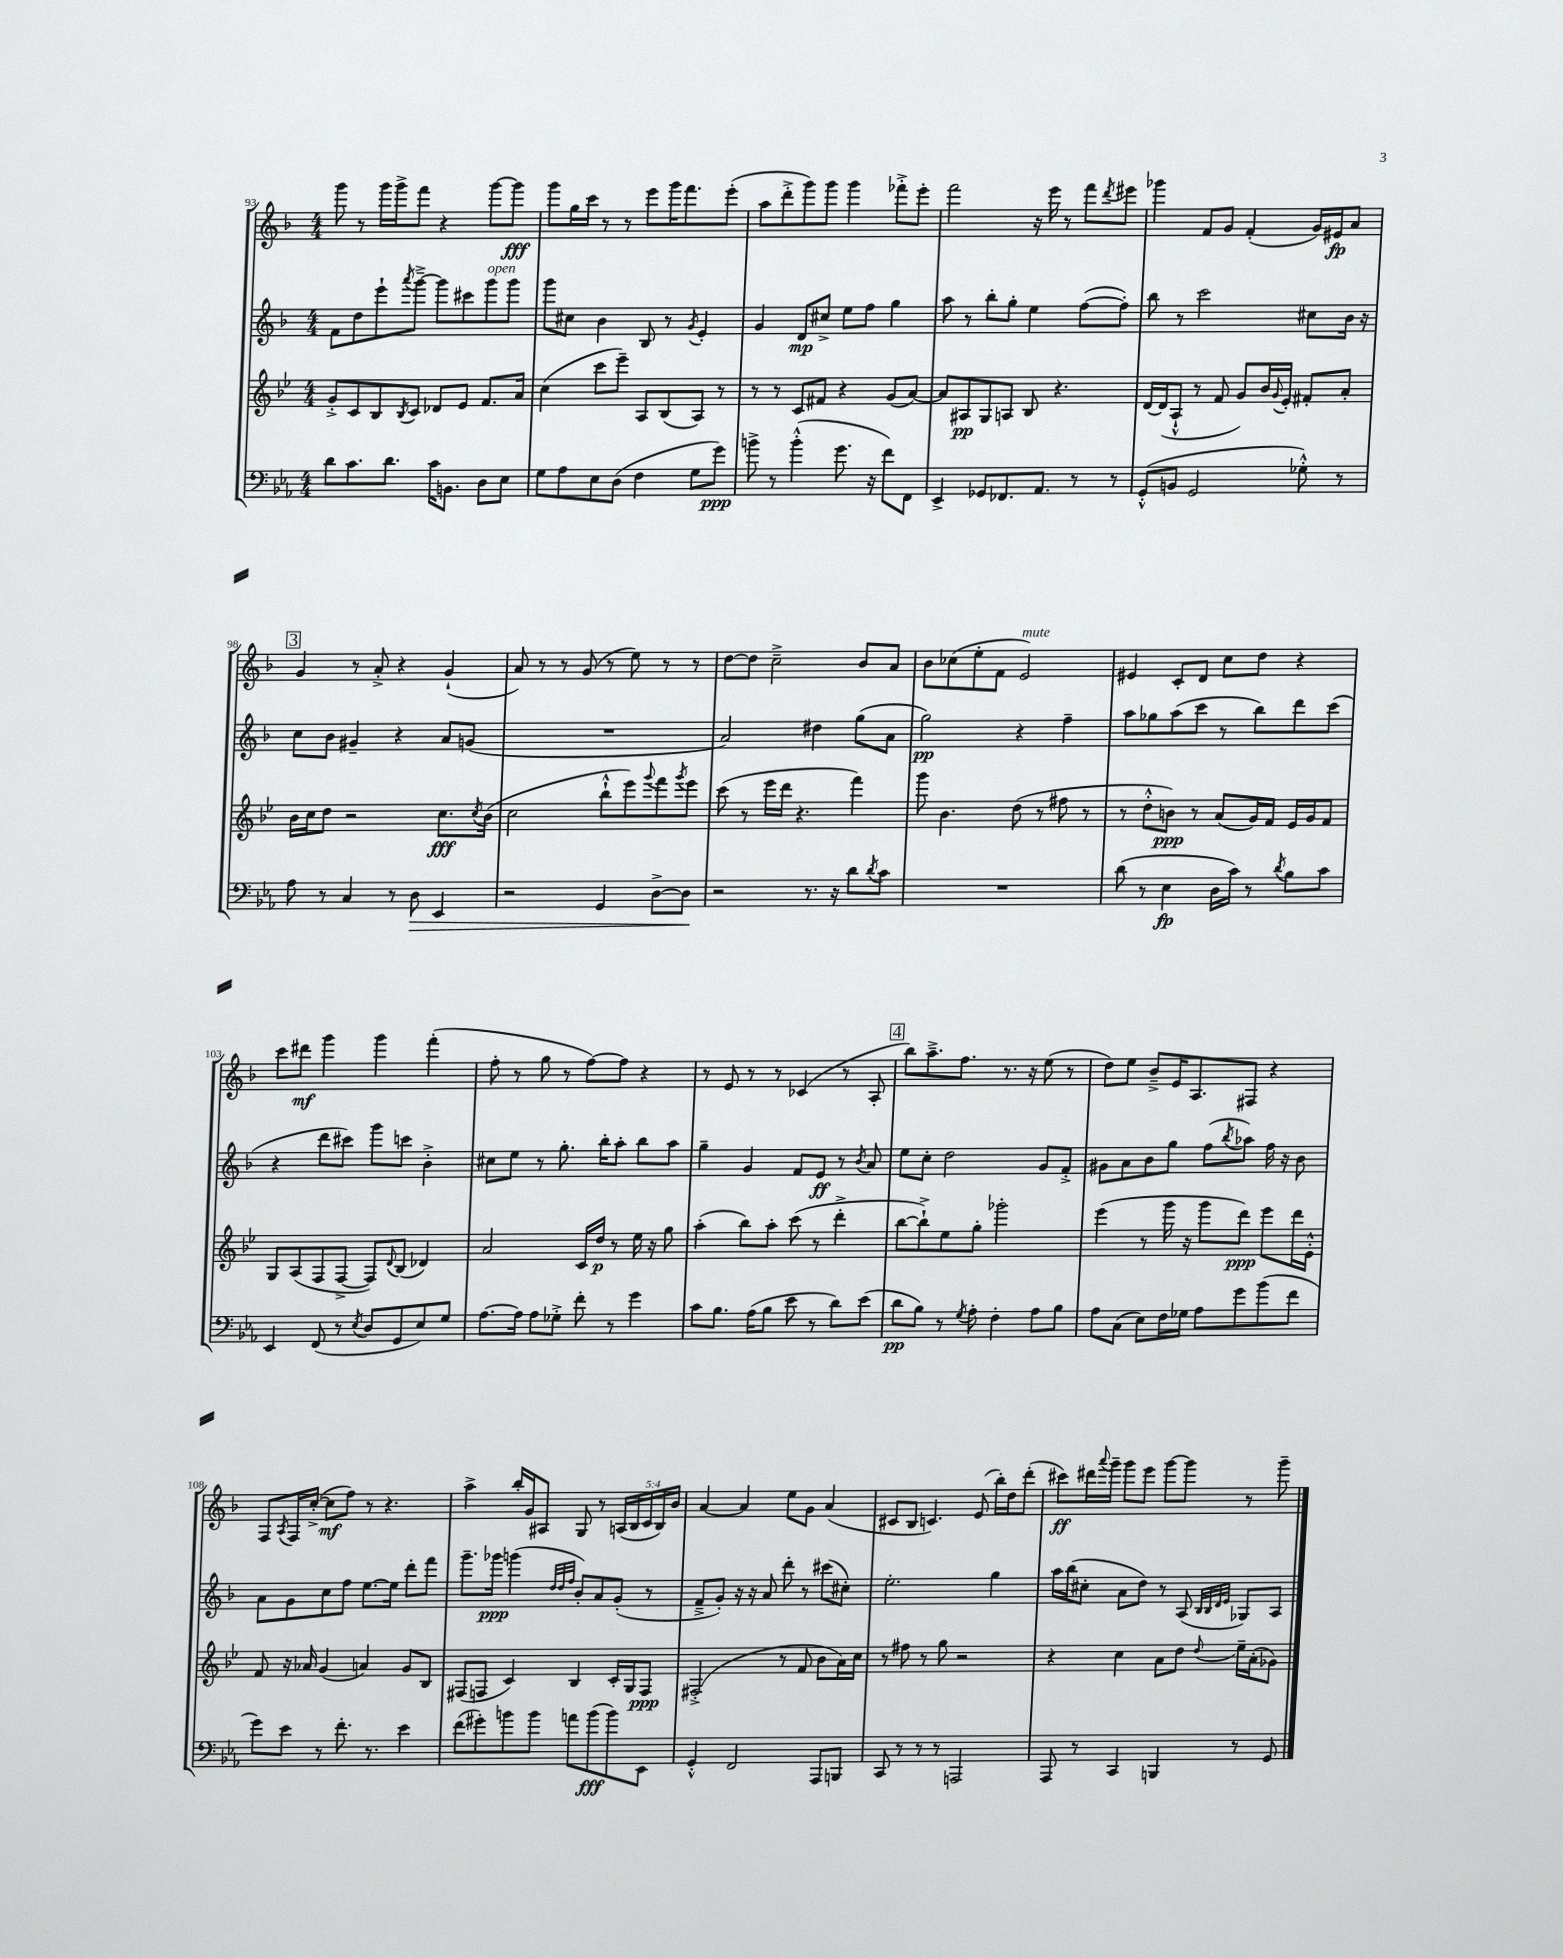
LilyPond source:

<<
\new StaffGroup <<
\new Staff = "s0" {
    \clef treble \key f \major \numericTimeSignature \time 4/4 \override Staff.TupletNumber.text = #tuplet-number::calc-fraction-text
    g'''8 r8 g'''16 g'''16-> f'''8 r4 g'''8~ g'''8\fff |
    g'''8 g''16 c'''16 r8 r8 e'''8 g'''16 f'''8. e'''8-.( |
    a''8 d'''8-.-> g'''8) g'''8 g'''4 fes'''8-.-> e'''8-. |
    f'''2 r16 e'''16 r8 f'''8 \acciaccatura { d'''8 } eis'''8 |
    ges'''4 f'8 g'8 f'4-.( g'16) eis'16\fp a'8 |
    \mark \markup { \box "3" } g'4 r8 a'8-.-> r4 g'4-!( |
    a'8) r8 r8 g'8( r8 e''8) r8 r8 |
    d''8~ d''8 c''2---> bes'8 a'8 |
    bes'8 ces''8( e''8-. f'8 e'2^\markup { \italic "mute" }) |
    eis'4 c'8-. d'8 c''8 d''8 r4 |
    c'''8 dis'''8\mf g'''4 g'''4 f'''4-.( |
    f''8-. r8 g''8 r8 f''8~) f''8 r4 |
    r8 e'8 r8 r8 ces'4( r8 a8-. |
    \mark \markup { \box "4" } bes''8) a''8.---> f''8. r8. r16 e''8( r8 |
    d''8) e''8 bes'8---> e'16 a8. fis8 r4 |
    f8 \acciaccatura { a8 } f16 c''16~-.->( c''8\mf f''8) r8 r4. |
    a''4-> bes''16-. g'16 ais8 g8 r8 \tuplet 5/4 { a16( bes16 c'16 bes16) bes'16 } |
    a'4~ a'4 e''8 g'8 a'4( |
    cis'8 bes8 c'4.) e'8( bes''16-.) d''16 d'''8-.( |
    cis'''8\ff) dis'''16 \appoggiatura { a'''8 } g'''16-- g'''8 e'''8 g'''8~ g'''8 r8 g'''8-- \bar "|." |
}
\new Staff = "s1" {
    \clef treble \key f \major \numericTimeSignature \time 4/4
    f'8 d''8 e'''8-! \acciaccatura { a'''8 } g'''8~---> g'''8 cis'''8 g'''8^\markup { \italic "open" } g'''8 |
    g'''8 cis''8 bes'4 bes8 r8 \acciaccatura { g'8 } e'4-. |
    g'4 d'8\mp cis''8-> e''8 f''8 g''4 |
    a''8 r8 bes''8-. g''8-. e''4 f''8~( f''8-.) |
    bes''8 r8 c'''2 cis''8 bes'16 r16 |
    \mark \markup { \box "3" } c''8 bes'8 gis'4-- r4 a'8 g'8( |
    R1 |
    a'2) dis''4 g''8( a'8 |
    g''2\pp) r4 f''4-- |
    a''8 ges''8 a''8( c'''8 r8 bes''8) d'''8 c'''8( |
    r4 d'''8 cis'''8) g'''8 c'''8 bes'4-.-> |
    cis''8 e''8 r8 g''8.-. bes''16-. a''8-. bes''8 a''8 |
    g''4-- g'4 f'8 e'8\ff r8 \acciaccatura { bes'8 } a'8 |
    \mark \markup { \box "4" } e''8 c''8-. d''2 g'8 f'8-.-> |
    gis'8 a'8 bes'8 g''8 f''8( \acciaccatura { bes''8 } aes''8) f''16 r16 bes'8 |
    a'8 g'8 c''8 f''8 e''8.~ e''16 d'''8-. f'''8 |
    g'''8.-- ges'''16\ppp g'''4( \grace { d''32 d''32 f''32 } bes'8-.) a'8 g'8-.( r8 |
    f'8---> g'8-.) r16 r16 a'8 d'''8-. r8 cis'''8( cis''8-.) |
    e''2.-. g''4 |
    a''16 bes''16( cis''8-. a'8 d''8) r8 a8( \grace { bes32 bes32 d'32 e'32 } ges8) a8 \bar "|." |
}
\new Staff = "s2" {
    \clef treble \key bes \major \numericTimeSignature \time 4/4
    g'8-.-> c'8 bes8 \acciaccatura { bes8 } c'8 des'8 ees'8 f'8. a'16 |
    c''4( c'''8 ees'''8--) a8 bes8( a8) r8 |
    r8 r8 c'8 fis'8 r4 g'8( a'8~) |
    a'8 ais8\pp g8 a8 bes8 r4. |
    d'16~ d'16( a8-!-^ r8 f'8 g'8) bes'16 \appoggiatura { g'8 } ees'16-. fis'8-. a'8-. |
    \mark \markup { \box "3" } bes'16 c''16 d''8 r2 c''8.\fff \acciaccatura { c''8 } bes'16( |
    c''2 bes''8-!-^ ees'''8) \appoggiatura { g'''8 } f'''8 \acciaccatura { g'''8 } ees'''8 |
    c'''8( r8 ees'''16 d'''16 r4. f'''4) |
    g'''8 bes'4. d''8( r8 fis''8 r8 |
    r8 d''8-.-^ b'8\ppp) r8 a'8( g'16) f'16 ees'16 g'16 f'8 |
    g8 a8( f8 f8~-> f8) \appoggiatura { d'8 } bes8( des'4) |
    a'2 c'16 d''16\p r8 ees''16 r16 g''8 |
    a''4-.( bes''8) a''8-. c'''8( r8 d'''4-.-> |
    \mark \markup { \box "4" } bes''8~ bes''8-!->) ees''8 g''8-. ges'''2-. |
    ees'''4( r8 g'''16 r16 g'''8 d'''8\ppp) ees'''8 d'''16 ees'16-.-^ |
    f'8 r16 aes'16 g'4( a'4) g'8 bes8 |
    fis8( f8 c'4) bes4 c'16-. g16 f8\ppp |
    fis2-.->( r8 f'8 bes'8 a'16) c''16 |
    r8 fis''8 r8 g''8 r2 |
    r4 c''4 a'8 d''8 \appoggiatura { d''8 } ees''16-- a'16-.( ges'8) \bar "|." |
}
\new Staff = "s3" {
    \clef bass \key ees \major \numericTimeSignature \time 4/4
    d'8 c'8. d'8. c'16 b,8. d8 ees8 |
    g8 aes8 ees8 d8( f4 g8 g'8\ppp) |
    b'8-> r8 b'4-.-^( g'8. r16 f'8) f,8 |
    ees,4-> ges,8 fes,8. aes,8. r8 r8 |
    g,8-.-^( b,8 g,2 ges8-.-^) r8 |
    \mark \markup { \box "3" } aes8 r8 c4 r8 d8\> ees,4 |
    r2 g,4 d8~-> d8\! |
    r2 r8. r16 d'8 \acciaccatura { d'8 } c'8 |
    R1 |
    d'8( r8 ees4\fp d16 c'16) r8 \acciaccatura { d'8 } bes8 c'8 |
    ees,4 f,8( r8 \acciaccatura { ees8 } d8 g,8 ees8) g8 |
    aes8.~ aes16 aes8 ges8-.-> f'8-. r8 g'4 |
    c'8 bes8. aes16( bes8 ees'8 r8 d'8) ees'8( |
    \mark \markup { \box "4" } d'8\pp bes8) r8 \acciaccatura { g8 } aes8-. f4-. aes8 bes8 |
    aes8 c8( ees8) f16 ges16 aes8 g'8 bes'8( f'8 |
    g'8) ees'8 r8 f'8.-. r8. ees'4 |
    f'8( gis'8-.) b'8 b'8 a'8 b'8\fff( b'8) ees,8 |
    g,4-.-^ f,2 aes,,8 b,,8 |
    c,8 r8 r8 r8 a,,2 |
    aes,,8 r8 c,4 b,,4 r8 g,8 \bar "|." |
}
>>
>>
\layout { \context { \Score currentBarNumber = #93 } }
